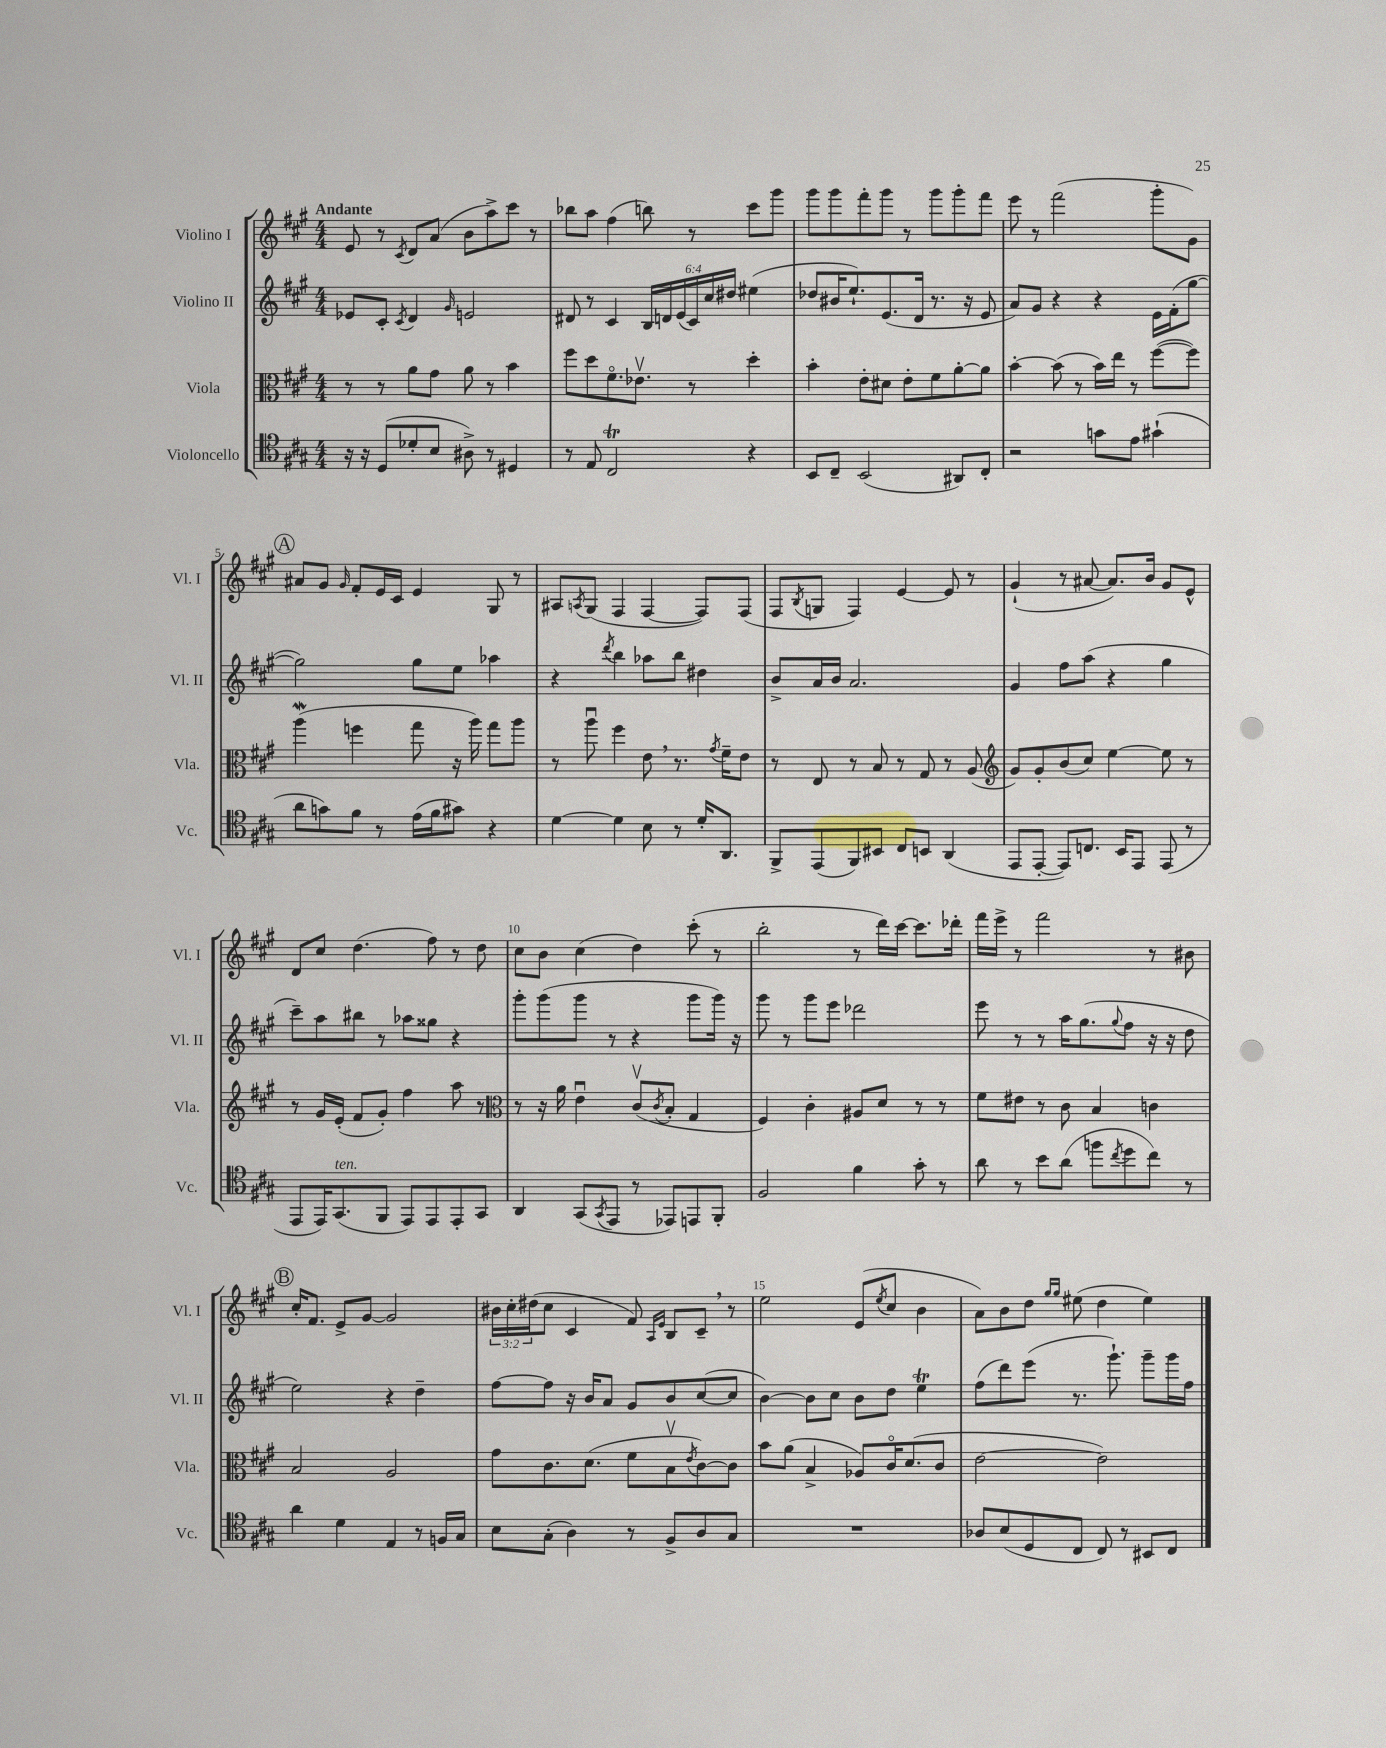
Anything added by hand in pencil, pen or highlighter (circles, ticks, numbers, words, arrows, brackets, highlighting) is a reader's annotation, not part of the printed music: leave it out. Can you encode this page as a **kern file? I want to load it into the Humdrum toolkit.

**kern	**kern	**kern	**kern
*part4	*part3	*part2	*part1
*staff4	*staff3	*staff2	*staff1
*I"Violoncello	*I"Viola	*I"Violino II	*I"Violino I
*I'Vc.	*I'Vla.	*I'Vl. II	*I'Vl. I
*clefC4	*clefC3	*clefG2	*clefG2
*k[f#c#g#]	*k[f#c#g#]	*k[f#c#g#]	*k[f#c#g#]
*M4/4	*M4/4	*M4/4	*M4/4
=1	=1	=1	=1
!	!	!	!LO:TX:a:B:t=Andante
16r	8r	8e-X/L	8e/
16r	.	.	.
(8D/L	8r	8c#'/J	8r
.	.	8qc#/	8qc#/
8d-X'/	8a\L	4d/	8d/L
8B/J	8g#\J	.	(8a/J
.	.	16qqg#/	.
8A#X^\)	8a\	2en/	8b\L
8r	8r	.	8aa^\)
4D#X/	4b\	.	8ccc#\J
.	.	.	8r
=2	=2	=2	=2
8r	8ff#\L	8d#X/	8bb-X\L
8E/	8dd\	8r	8aa\J
2C#t/	8.f#\	4c#/	(4ff#\
.	8.e-Xv\J	.	.
.	.	24B/LL	8bbn\)
.	.	24dn/	.
.	.	(24e/	.
.	8r	24c#/)	8r
.	.	24cc#/	.
.	.	24dd#X/JJ	.
4r	4dd'\	(4ee#X\	8ccc#\L
.	.	.	8ggg#\J
=3	=3	=3	=3
8BB/L	4b'\	8dd-X/L	8ggg#\L
8C#~/J	.	16b#X/K	8ggg#\
.	.	8.ee`/)	.
(2BB/	8e'\L	.	8fff#'\
.	8d#X\J	(8.e/	8ggg#\J
.	8e'\L	.	8r
.	.	16d/Jk	.
.	8f#\	8.r	8ggg#\L
8AA#X/L)	[8a'\	.	8ggg#'\
.	.	16r	.
8C#'/J	8a\J]	8e/	8fff#\J
=4	=4	=4	=4
2r	[4b'\	8a/L)	8eee\
.	.	8g#/J	8r
.	(8b\]	4r	(2fff#\
.	8r	.	.
8gn\L	16b\LL)	4r	.
.	16ee\JJ	.	.
8e\J	8r	.	.
(4g#X`\	([8ff#\L	16e\LL	8ggg#'\L
.	.	(16f#'\J	.
.	8ff#\J])	[8gg#\J	8g#\J)
!!LO:LB:g=z
!!LO:REH:place=s1:t=A
=5	=5	=5	=5
8a\L	(4aaw\	2gg#\])	8a#X/L
8gn\)	.	.	8g#/J
.	.	.	16qqg#/
8f#\J	4ffn\	.	8f#'/L
8r	.	.	16e/L
.	.	.	16c#/JJ
(16e\LL	8gg#\	8gg#\L	4e/
16f#\J	.	.	.
8g#X\J)	16r	8ee\J	.
.	16aa\)	.	.
4r	8gg#\L	4aa-X\	8G#/
.	8aa\J	.	8r
=6	=6	=6	=6
[4d\	8r	4r	8A#X/L
.	.	.	8qAn/
.	8aau\	.	(8G#/J
.	.	8qddd/	.
4d\]	4ff#\	4bb\	4F#/
8B\	8e,\	8aa-X\L	[4F#/
8r	8.r	8bb\J	.
16d'/KL	.	4dd#X\	8F#/L])
.	8qg#/	.	.
8.AA/J	16f#~\KL	.	.
.	8e\J	.	(8F#/J
=7	=7	=7	=7
8FF#^/L	8r	8b^/L	8F#/L
.	.	.	8qB/
(8EE/	8E/	16a/L	8Gn/J
.	.	16b/JJ	.
8FF#/)	8r	2.a/	4F#/)
8BB#X/J	8B/	.	.
8C#/L	8r	.	[4e/
8BBn/J	8G#/	.	.
(4AA/	8r	.	8e/]
.	(8A/	.	8r
=8	=8	=8	=8
*	*clefG2	*	*
8EE/L	8g#/L)	4g#/	(4g#`/
[8EE'/J	8g#'/	.	.
8EE/L])	(8b/	8ff#\L	8r
8.Cn/J	8cc#/J)	(8aa\J	[8a#X/
.	[4ee\	4r	8.a#/L])
16BB/KL	.	.	.
8EE/J	.	.	.
.	.	.	16b/Jk
(8EE/	8ee\]	4gg#\	8g#/L
8r	8r	.	8e^^/J
!!LO:LB:g=z
=9	=9	=9	=9
8EE/L	8r	8ccc#~\L)	8d/L
16EE/K)	16g#/LL	8aa\	8cc#/J
!LO:TX:a:i:t=ten.	!	!	!
(8.GG#/	(16e'/JJ	.	.
.	8f#/L	8bb#X\J	(4.dd\
8FF#/J	8g#'/J)	8r	.
8EE/L)	4ff#\	8aa-X\L	.
8EE/	.	8gg##X\J	8ff#\)
8EE'/	8aa\	4r	8r
8GG#/J	8r	.	8dd\
=10	=10	=10	=10
*	*clefC3	*	*
4AA/	8r	8ggg#'\L	8cc#\L
.	16r	(8ggg#\	8b\J
.	16a\	.	.
(8GG#/L	4eu\	8ggg#\J	(4cc#\
8qGG#/	.	.	.
8EE/J	.	8r	.
8r	(8c#v/L	4r	4dd\)
.	8qc#/	.	.
8EE-X/L)	8B'/J	.	.
8EEn/	4G#/	8ggg#\L	(8ccc#'\
8FF#'/J	.	16ggg#\Jk)	8r
.	.	16r	.
=11	=11	=11	=11
2F#/	4F#/)	8ggg#\	2bb'\
.	.	8r	.
.	4c#'\	8ggg#\L	.
.	.	8eee\J	.
4f#\	8A#X/L	2ddd-X\	8r
.	8d/J	.	16ddd\LL)
.	.	.	[16ccc#\JJ
8g#'\	8r	.	8.ccc#\L]
8r	8r	.	.
.	.	.	16ddd-X'\Jk
=12	=12	=12	=12
8a\	8f#\L	8eee\	16fff#\LL
.	.	.	16eee^\JJ
8r	8e#X\J	8r	8r
8b\L	8r	8r	2fff#\
(8a\J	8c#\	16aa\KL	.
.	.	(8.gg#\	.
8ffn\L	4B/	.	.
8qcc#/	.	8qqgg#/	.
8dd\	.	8ff#\J	.
8cc#\J)	4cn\	16r	8r
.	.	16r	.
8r	.	8dd\	8b#X\
!!LO:LB:g=z
!!LO:REH:place=s1:t=B
=13	=13	=13	=13
4a\	2B/	2ee\)	16cc#'/KL
.	.	.	8.f#/J
4d\	.	.	8e^/L
.	.	.	[8g#/J
4E/	2A/	4r	2g#/]
8r	.	4dd~\	.
16Fn/LL	.	.	.
16G#/JJ	.	.	.
=14	=14	=14	=14
8B\L	8g#\L	[8ff#\L	24b#X\LL
.	.	.	24cc#'\
.	.	.	(24dd#X\J
(8G#'\J	8.c#\	8ff#\J]	8cc#\J
4A\)	.	16r	4c#/
.	(8.d\J	16b/KL	.
.	.	8a/J	.
8r	8f#\L	8g#/L	8f#/)
.	.	.	16qqA/LL
.	.	.	16qqe/JJ
8F#^/L	8Bv\	8b/	8B/L
.	8qe/	.	.
8A/	[8c#\)	([8cc#/	8c#~,/J
8G#/J	8c#\J]	8cc#/J]	8r
=15	=15	=15	=15
1r	8b\L	[4b\)	2ee\
.	(8a\J	.	.
.	4B^/	8b\L]	.
.	.	8cc#\J	.
.	8A-X/L)	8b\L	(8e/L
.	.	.	8qee/
.	16c#/K	8dd\J	8cc#/J
.	(8.d/	.	.
.	.	4eeT\	4b\
.	8c#/J	.	.
=16	=16	=16	=16
8A-X/L	[2e\	(8ff#\L	8a\L)
(8B/	.	8ddd\)	8b\
8D/	.	(8eee\J	8dd\J
.	.	.	16qqgg#/LL
.	.	.	16qqgg#/JJ
8C#/J	.	8.r	(8ee#X\
8C#/)	2e\])	.	4dd\
.	.	8.ggg#`\)	.
8r	.	.	.
8BB#X/L	.	8ggg#~\L	4ee#\)
8C#/J	.	16ggg#\L	.
.	.	16ff#\JJ	.
==	==	==	==
*-	*-	*-	*-
